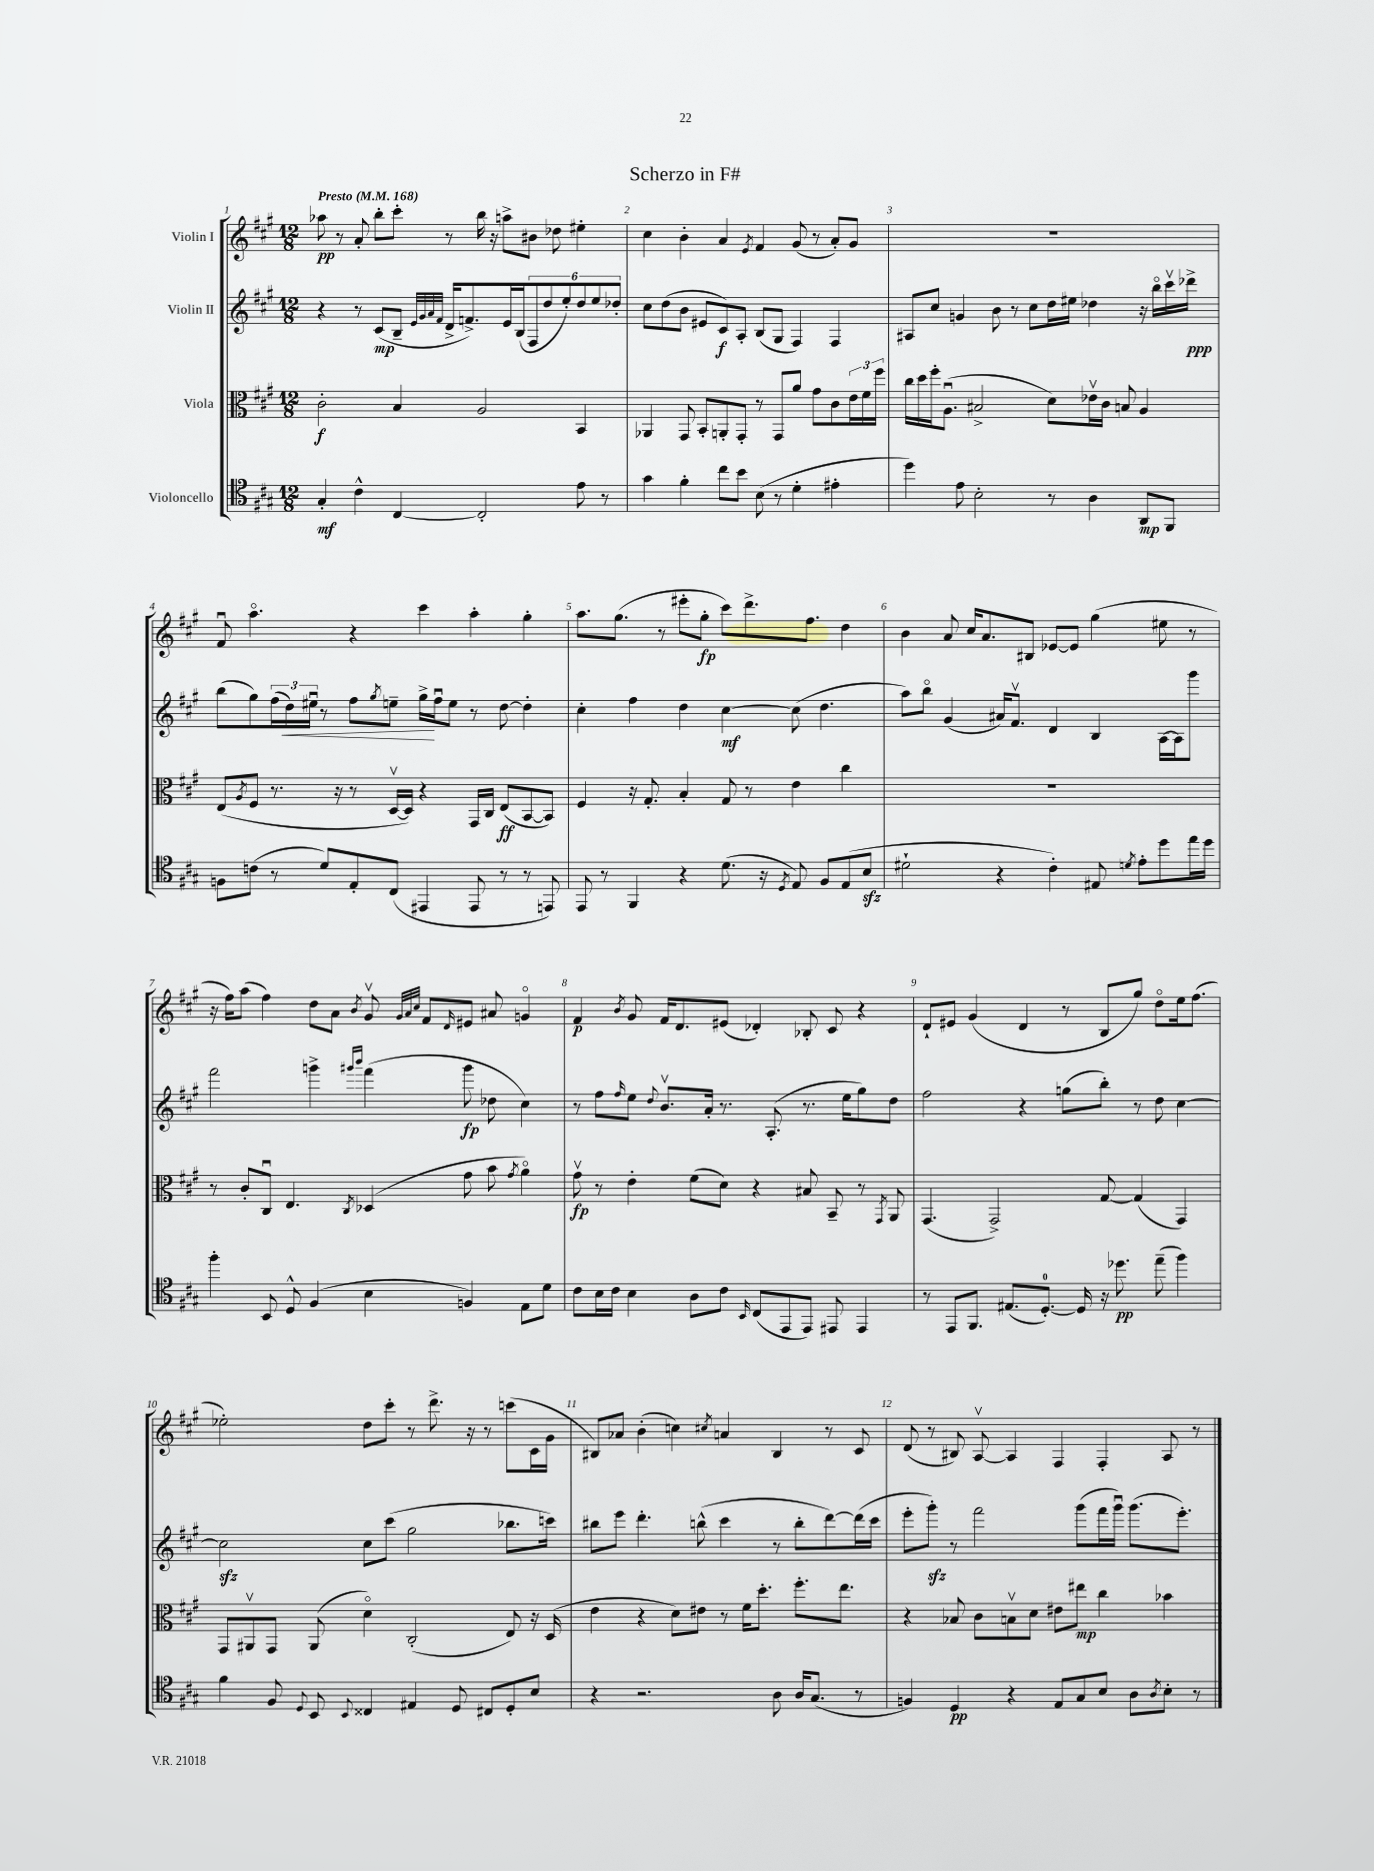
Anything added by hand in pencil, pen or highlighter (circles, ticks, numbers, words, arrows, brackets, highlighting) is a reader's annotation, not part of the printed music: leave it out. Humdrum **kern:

**kern	**kern	**kern	**kern
*staff4	*staff3	*staff2	*staff1
*clefC4	*clefC3	*clefG2	*clefG2
*k[f#c#g#]	*k[f#c#g#]	*k[f#c#g#]	*k[f#c#g#]
*M12/8	*M12/8	*M12/8	*M12/8
*MM168	*MM168	*MM168	*MM168
4G#'/	2c#'\	4r	8aa-\
.	.	.	8r
4c#^^\	.	8r	8a'/
.	.	(8c#/L	8bb'\L
[4C#/	4B/	8B~/J	8ccc#'\J
.	.	32qqe/LLL	.
.	.	32qqg#/	.
.	.	32qqa/	.
.	.	32qqf#/JJJ	.
.	.	16d^/LK	8r
.	.	8.f^/)	.
2C#'/]	2A/	.	16bb\
.	.	.	16r
.	.	16e/L	8aa^\L
.	.	(16B/J	.
.	.	12F#/	8b#\J
.	.	12dd/	.
.	.	.	8dd-\
.	.	12ee'/)	.
8e\	4BB/	12dd/	4ee#'\
.	.	12ee/	.
8r	.	.	.
.	.	12dd-'/J	.
=	=	=	=
4g#\	4AA-/	8cc#\L	4cc#\
.	.	(8dd\	.
4f#'\	8GG#/	8b\J	4b'\
.	8BB'/L	8e#/L	.
8cc#\L	8AA'/	8c#/)	4a/
8b\J	8GG#'/J	8A'/J	.
.	.	.	8qe/
(8B\	8r	(8B/L	4f#/
8r	8GG#/L	8G#/J	.
4d'\	8a/J	4F#/)	(8g#/
.	8g#\L	.	8r
4e#'\	8c#\	4F#/	8a'/L)
.	24e\L	.	8g#/J
.	24f#\	.	.
.	24ff#\JJ	.	.
=	=	=	=
4dd\)	16cc#\LL	8A#/L	1.r
.	16dd\	.	.
.	16ff#'\J	8cc#/J	.
.	(8.Au\J	.	.
8e\	.	4g/	.
2B'\	2B#^/	.	.
.	.	8b\	.
.	.	8r	.
.	.	8cc#\L	.
8r	8d\L)	16dd\L	.
.	.	16ee#\JJ	.
4A\	16e-v\L	4dd-\	.
.	16c#\JJ	.	.
.	8B/	.	.
8AA/L	4A/	16r	.
.	.	16bbo\LL	.
8FF#/J	.	16ccc#v\	.
.	.	16ddd-^\JJ	.
=	=	=	=
8F\L	(8E/L	(8bb\L	8f#u/
.	8qA/	.	.
(8c\J	8F#/J	8gg#\)	4.aao\
8r	8.r	(24ff#\L	.
.	.	24dd\)	.
.	.	24ee#u\JJ	.
8d/L)	.	8r	.
.	16r	.	.
8E'/	8r	8ff#\L	4r
.	.	8qgg#/	.
(8C#/J	[16Dv/LL	8ee~\J	.
.	16D/]JJ)	.	.
4EE#/	4r	16gg#^\LL	4ccc#\
.	.	16ff#u\J	.
.	.	8ee\J	.
8EE#/	16GG#/LL	8r	4aa'\
.	16C#/JJ	.	.
8r	(8E/L	[8dd\	.
8r	[8BB/	4dd'\]	4gg#'\
8EE/)	8BB/]J)	.	.
=	=	=	=
8EE/	4F#/	4cc#'\	8.aa\L
8r	.	.	.
.	.	.	(8.gg#\J
4FF#/	16r	4ff#\	.
.	8.G#'/	.	.
.	.	.	8r
4r	4B'/	4dd\	8eee#'\L
.	.	.	8gg#'\J
(8.d\	8G#/	[4cc#\	8ccc#\L)
.	8r	.	8.ddd^\
16r	.	.	.
8qD/	.	.	.
8E/)	4e\	(8cc#\]	.
.	.	.	8.ff#\J
8F#/L	.	4.dd\	.
(8E/	4cc#\	.	4dd\
8B/J	.	.	.
=	=	=	=
2d#`\	1.r	8aa\L)	4b\
.	.	8bbo\J	.
.	.	(4g#/	8a/
.	.	.	16cc#/LK
.	.	.	8.a/
4r	.	16a#/LK)	.
.	.	8.f#v/J	.
.	.	.	8B#/J
4c#'\)	.	4d/	[8e-/L
.	.	.	8e-/]J
8E#/	.	4B/	(4gg#\
8qd/	.	.	.
8e'\L	.	.	.
8dd\	.	[16A\LL	8ee#\
.	.	16A\]J	.
16ee\L	.	8ggg#\J	8r
16dd\JJ	.	.	.
=	=	=	=
4ff#'\	8r	2fff#\	16r
.	.	.	16ff#\LK)
.	8c#'/L	.	(8aa\J
8BB/	8C#u/J	.	4ff#\)
8D^^/	4.E/	.	.
(4F#/	.	4ggg^\	8dd\L
.	.	.	8a\J
.	.	16qqggg#/LL	.
.	8qC#/	16qqbbb/JJ	8qb/
4B\	(4D-/	(4fff#\	8g#v/
.	.	.	32qqg#/LLL
.	.	.	32qqa/
.	.	.	32qqcc#/JJJ
.	.	.	8f#/L
.	.	.	16qqd/
4F/)	8g#\	8ggg#\	8e#/J
.	8b\	8dd-\	8a#/
.	8qg#/	.	.
8E\L	4ao\)	4cc#\)	4go/
8d\J	.	.	.
=	=	=	=
8c#\L	8g#v\	8r	4f#/
16B\L	8r	8ff#\L	.
16c#\JJ	.	.	.
.	.	16qqff#/	8qb/
4B\	4e'\	8ee\J	8g#/
.	.	8qqdd/	.
.	.	8.bv/L	16f#/LK
.	.	.	8.d/
8A\L	(8f#\L	.	.
.	.	16a'/Jk	.
8c#\J	8d\J)	8.r	(8e#/J
16qqBB/	.	.	.
(8C#/L	4r	.	4d-'/)
.	.	(8.A'/	.
8EE/	.	.	.
8EE/J)	8B#/	8.r	8B-'/
8EE#/	8BB~/	.	8c#/
.	.	16ee\LK	.
4EE#/	8r	8gg#\)	4r
.	8qGG#/	.	.
.	8AA/	8dd\J	.
=	=	=	=
8r	(4.GG#/	2ff#\	8d`/L
8EE/L	.	.	8e#/J
8.FF#/J	.	.	(4g#/
.	2GG#^/)	.	.
(8.E#/L	.	.	.
.	.	4r	4d/
[8.D'/J)	.	.	.
.	.	(8gg\L	8r
16D/]	.	.	.
16r	[8G#/	8bb'\J)	8B/L
8.dd-\	.	.	.
.	(4G#/]	8r	8gg#/J)
(8ee~\	.	8dd\	8ddo\L
4ff#\)	4GG#/)	[4cc#\	16ee\k
.	.	.	(8.ff#\J
=	=	=	=
4f#\	8GG#/L	2cc#\]	2ee-'\)
.	8AA#v/	.	.
8F#/	8GG#/J	.	.
8qqD/	.	.	.
8BB/	(8AA#/	.	.
8qqBB/	.	.	.
4C##/	4do\)	8cc#\L	8dd\L
.	.	(8ccc#\J	8ccc#'\J
4E#/	(2C#'/	2gg#\	8r
.	.	.	8.ddd^\
8D/	.	.	.
.	.	.	16r
8C#/L	.	.	8r
8D'/	8E/)	8.bb-\L	(8ccc\L
8B/J	16r	.	16c#\L
.	(16D/	16ccc\Jk)	16g#\JJ
=	=	=	=
4r	4e\	8bb#\L	8B#/L)
.	.	8eee\J	8a-/J
2.r	4r	4.ddd'\	(4b'\
.	8d\L)	.	4cc\)
.	8e#\J	(8bb^^\	.
.	.	.	8qcc#/
.	8r	4ccc#\	4a/
.	16f#\LK	.	.
.	8.dd'\J	.	.
8A\	.	8r	4B#/
16A/LK	8.ff#'\L	8bb'\L	.
(8.G#/J	.	.	.
.	.	[8ddd\)	8r
.	8.ee\J	.	.
8r	.	(16ddd\]L	8c#/
.	.	16ccc#\JJ	.
=	=	=	=
4F/)	4r	8eee'\L	(8d/
.	.	8ggg#'\J)	8r
4D/	8B-/	8r	8B#/)
.	8c#\L	2fff#\	[8Av/
4r	8Bv\	.	4A/]
.	8d\J	.	.
8E/L	8e#\L	.	4F#/
8G#/	8ee#\J	(8ggg#\L	.
8B/J	4cc#\	16fff#\L	4F#'/
.	.	16ggg#u\JJ)	.
8A\L	.	(8.ggg#\L	.
8qA/	.	.	.
8B'\J	4b-\	.	8A/
.	.	8.eee'\J)	.
8r	.	.	8r
==	==	==	==
*-	*-	*-	*-
